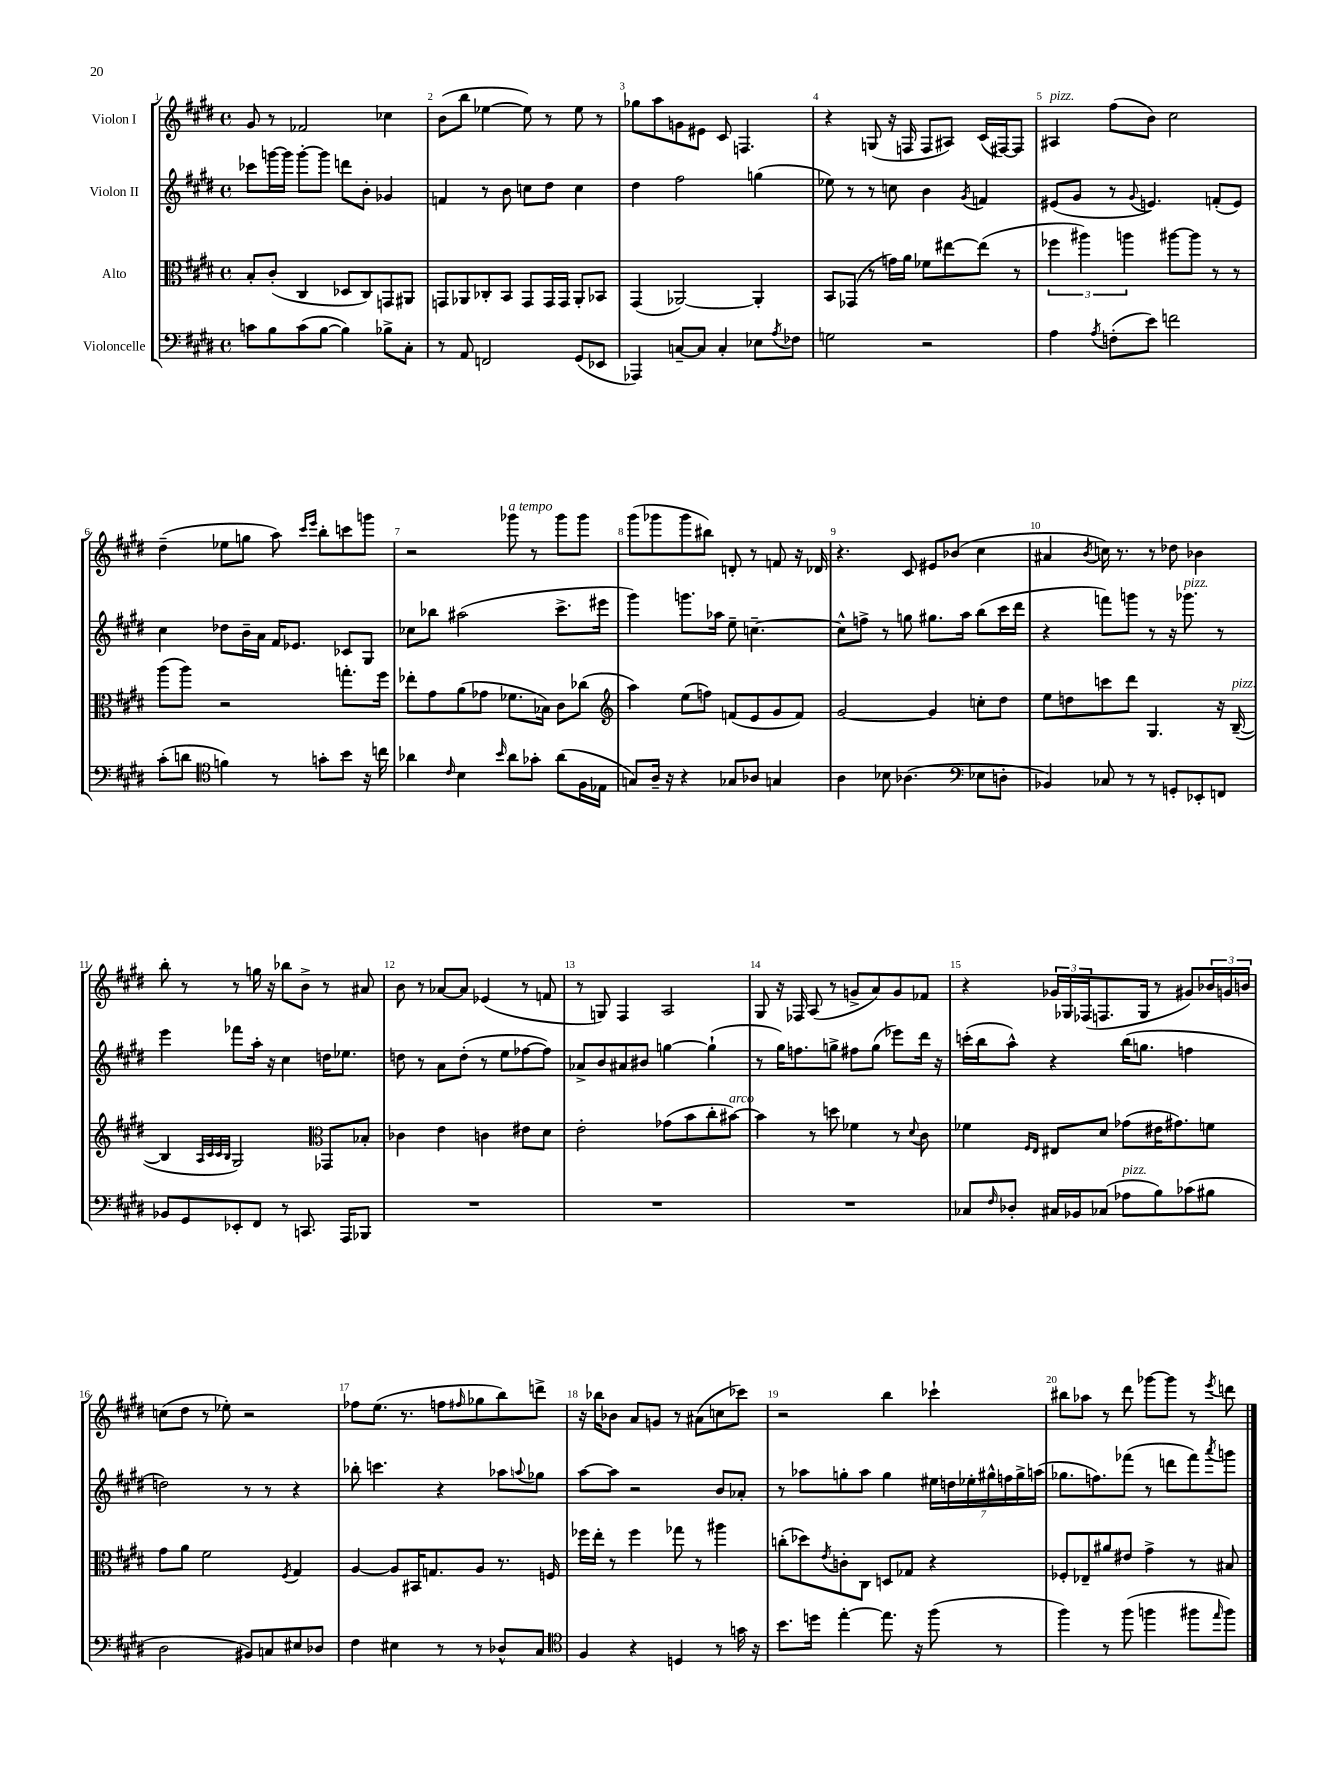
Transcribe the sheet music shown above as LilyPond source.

<<
\new StaffGroup <<
\new Staff = "s0" \with { instrumentName = "Violon I" } {
    \clef treble \key e \major \defaultTimeSignature \time 4/4
    gis'8 r8 fes'2 ces''4 |
    b'8( b''8 ees''4~ ees''8) r8 ees''8 r8 |
    ges''8 a''8 g'8 eis'8 cis'8 f4. |
    r4 g8( r16 f16 f8 ais8) cis'16( fis16~) fis8 |
    ais4^\markup { \italic "pizz." } fis''8( b'8) cis''2 |
    dis''4--( ees''8 g''8 a''8) \grace { cis'''16 e'''16 } b''8-. c'''8 g'''8 |
    r2 ges'''8^\markup { \italic "a tempo" } r8 ges'''8 ges'''8 |
    gis'''8( ges'''8 ges'''8 bis''8) d'8-. r8 f'8 r16 des'16 |
    r4. cis'8 eis'8 bes'8( cis''4 |
    ais'4 \acciaccatura { b'8 } c''16) r8. r8 des''8 bes'4 |
    b''8-. r8 r8 g''16 r16 bes''8 b'8-> r8 ais'8 |
    b'8 r8 aes'8~ aes'8 ees'4( r8 f'8 |
    r8 g8) fis4 a2 |
    gis8 r16 fes16 a8( r8 g'8-> a'8) g'8 fes'8 |
    r4 \tuplet 3/2 { ges'16 ges16 fes16( } f8. ges16 r8 gis'8) \tuplet 3/2 { bes'16 g'16 b'16 } |
    c''8( dis''8 r8 ees''8-.) r2 |
    fes''8 e''8.( r8. f''8 \grace { fis''16 } ges''8 b''8) d'''8-> |
    r16 bes''16 bes'8 a'8 g'8 r8 ais'8( c''8 ces'''8) |
    r2 b''4 ces'''4-! |
    bis''8 aes''8 r8 dis'''8 ges'''8~ ges'''8 r8 \acciaccatura { e'''8 } d'''8 \bar "|." |
}
\new Staff = "s1" \with { instrumentName = "Violon II" } {
    \clef treble \key e \major \defaultTimeSignature \time 4/4
    ces'''8 g'''16~ g'''16 g'''8~-. g'''8 d'''8 b'8-. ges'4 |
    f'4 r8 b'8 c''8 dis''8 c''4 |
    dis''4 fis''2 g''4( |
    ees''8) r8 r8 c''8 b'4 \acciaccatura { gis'8 } f'4 |
    eis'8( gis'8 r8 \appoggiatura { gis'8 } e'4.) f'8-.( e'8) |
    cis''4 des''8 b'16-- a'16 fis'16 ees'8. ces'8 gis8 |
    ces''8 bes''8 ais''2( cis'''8.-> eis'''16 |
    gis'''4) g'''8. aes''16 e''8-- c''4.~-- |
    c''8-^ f''8-> r8 g''8 gis''8. a''16 b''8( cis'''16 dis'''16 |
    r4 f'''8) g'''8 r8 r16 ges'''8.^\markup { \italic "pizz." } r8 |
    e'''4 fes'''8 a''16-. r16 cis''4 d''16 ees''8. |
    d''8 r8 a'8 d''8-.( r8 e''8 fes''8~ fes''8) |
    aes'8-> b'8 ais'8 bis'8 g''4~ g''4-!( |
    r8 gis''16) f''8. g''8-> fis''8 g''8( ees'''8) dis'''16 r16 |
    c'''16-.( b''16 a''8-^) r4 b''16( g''8. f''4 |
    d''2) r8 r8 r4 |
    bes''8-. c'''4. r4 aes''8 \appoggiatura { a''8 } ges''8 |
    a''8~ a''8 r2 b'8 aes'8-. |
    r8 aes''8 g''8-. aes''8 g''4 \tuplet 7/4 { eis''16 d''16 ees''16-. gis''16-^ f''16 gis''16-> a''16( } |
    ges''8. f''8.) fes'''8( r8 d'''8 fes'''8) \acciaccatura { a'''8 } g'''8 \bar "|." |
}
\new Staff = "s2" \with { instrumentName = "Alto" } {
    \clef alto \key e \major \defaultTimeSignature \time 4/4
    b8-. cis'8-.( cis4 des8 cis8) g,8 ais,8 |
    g,8 aes,8 ces8-. b,8 g,8 g,16 g,16 aes,8-. bes,8 |
    gis,4( aes,2~) aes,4-. |
    b,8 ges,8( r8 g'16) a'16 fes'8 eis''8~ eis''8( r8 |
    \tuplet 3/2 { fes''4 ais''4) a''4 } ais''8~ ais''8 r8 r8 |
    a''8( a''8) r2 g''8.-. fis''16 |
    ees''8-. gis'8 a'8( ges'8 fes'8. bes16) cis'8 ces''8( |
    \clef treble a''4) e''8( f''8) f'8( e'8 gis'8 f'8) |
    gis'2~ gis'4 c''8-. dis''8 |
    e''8 d''8 c'''8 dis'''8 gis4. r16 b16~--^\markup { \italic "pizz." }( |
    b4 \grace { a32 cis'32 cis'32 b32 } gis2) \clef alto ges,8 bes8-. |
    ces'4 e'4 c'4 eis'8 dis'8 |
    e'2-. ges'8( b'8 cis''8-. bis'8~^\markup { \italic "arco" }) |
    bis'4 r8 d''8 fes'4 r8 \appoggiatura { dis'8 } cis'8 |
    fes'4 \grace { fis16 e16 } eis8 dis'8 ges'8( eis'16 gis'8.) f'8 |
    gis'8 a'8 fis'2 \acciaccatura { fis8 } gis4 |
    a4~ a8 bis,16 g8. a8 r8. f16 |
    fes''16 e''16-. r8 fes''4 ges''8 r8 ais''4 |
    c''8-.( des''8) \acciaccatura { e'8 } c'8-. cis8 d8 ges8 r4 |
    fes8-. ees8-- ais'8 eis'8 gis'4-> r8 bis8 \bar "|." |
}
\new Staff = "s3" \with { instrumentName = "Violoncelle" } {
    \clef bass \key e \major \defaultTimeSignature \time 4/4
    c'8 b8 c'8( b8~ b4) bes8-> cis8-. |
    r8 a,8 f,2 gis,8( ees,8 |
    aes,,4) c8~-- c8 c4-. ees8 \acciaccatura { a8 } fes8 |
    g2 r2 |
    a4 \acciaccatura { a8 } f8-.( e'8) f'2 |
    cis'8-.( d'8 \clef tenor f'4) r8 g'8-. b'8 r16 c''16 |
    aes'4 \grace { cis'16 } b4 \grace { b'16 } aes'8 ges'8-. aes'8( fis16 ees16 |
    g8) a16-- r16 r4 ges8 aes8 g4 |
    a4 bes8 aes4.( \clef bass ees8 d8-. |
    bes,4) ces8 r8 r8 g,8-. ees,8-. f,8 |
    bes,8 gis,8 ees,8-. fis,8 r8 c,8. a,,16 bes,,8 |
    R1 |
    R1 |
    R1 |
    ces8 \grace { fis16 } des8-. cis16 bes,16 ces8( aes8^\markup { \italic "pizz." } b8) ces'8( bis8 |
    dis2 bis,8) c8 eis8 des8 |
    fis4 eis4 r8 r8 des8-^ cis8 |
    \clef tenor fis4 r4 d4 r8 g'16 r16 |
    b'8. d''16 e''4~-. e''8. r16 fis''8( r8 |
    fis''4) r8 fis''8( f''4 fis''8 \grace { e''16 } fis''8) \bar "|." |
}
>>
>>
\layout { \context { \Score \override BarNumber.break-visibility = ##(#f #t #t) barNumberVisibility = #all-bar-numbers-visible } }
